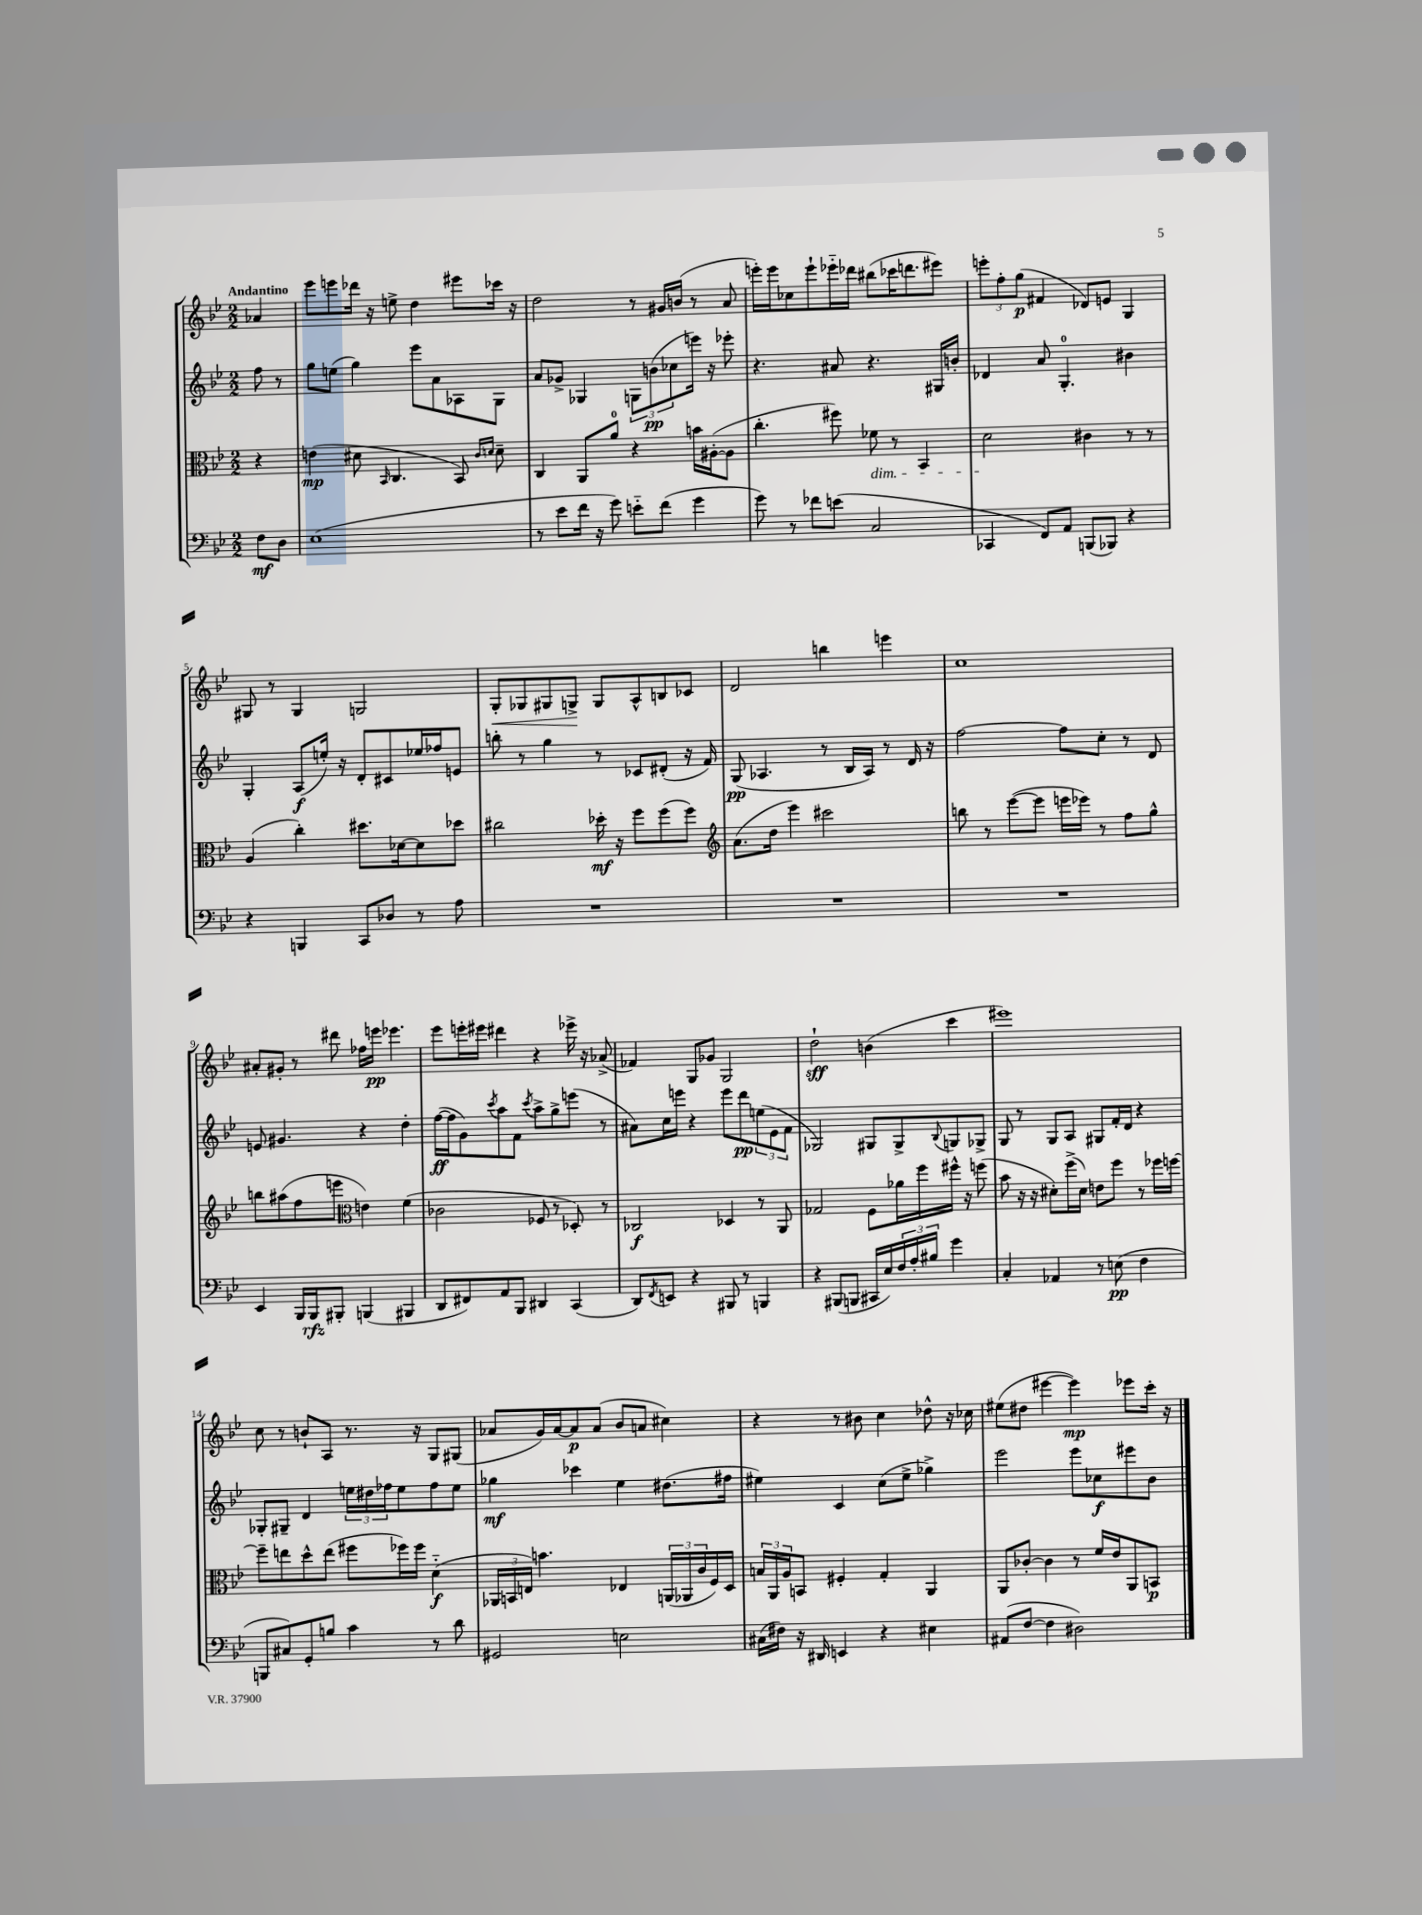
<<
\new StaffGroup <<
\new Staff = "s0" {
    \clef treble \key bes \major \numericTimeSignature \time 2/2 \partial 4 \tempo "Andantino"
    aes'4 |
    ees'''8 e'''8 des'''16 r16 e''8-> d''4 eis'''8 ces'''16 r16 |
    d''2 r8 gis'16 b'16( r8 a'8 |
    e'''16-.) e'''16 ces''8 e'''8-! ees'''16-_ des'''16 bis''8( ces'''16 d'''8. eis'''8) |
    \tuplet 3/2 { e'''8-. f''8-. g''8\p( } fis'4 des'8) e'8 g4 |
    gis8 r8 gis4 g2 |
    g8-.\< ges8 gis8 g8->\! g8 a8-^ b8 ces'8 |
    d'2 b''4 e'''4 |
    c''1 |
    ais'8-. gis'8-. r8 dis'''8 fes''16 e'''16\pp ees'''4. |
    ees'''8 e'''16-. eis'''16 dis'''4 r4 ees'''16-> r16 aes'8->( |
    fes'4) g8 ges'8 g2 |
    d''2-!\sff b'4( c'''4 |
    eis'''1) |
    c''8 r8 b'8-! a8 r8. r16 g8 gis8( |
    aes'8 g'16) aes'16~ aes'8\p aes'8( bes'8 a'8 cis''4) |
    r4 r8 bis'8 c''4 des''8-^ r16 ces''16 |
    eis''8( dis''8 eis'''4~ eis'''4\mp) ees'''8 c'''16-. r16 \bar "|." |
}
\new Staff = "s1" {
    \clef treble \key bes \major \numericTimeSignature \time 2/2 \partial 4
    f''8 r8 |
    g''8 e''8( g''4) ees'''8 a'8 aes8 g8 |
    a'8 ges'8-> ges4 \tuplet 3/2 { g8 b'8\pp( ces''8 } e'''16) r16 ees'''8-. |
    r4. ais'8 r4. gis16 b'16-. |
    des'4 a'8 g4.-0-. bis'4 |
    g4-. a8\f( e''16-.) r16 d'8-. cis'8 ees''16 fes''16 e'8 |
    b''8-. r8 g''4 r8 ces'8 dis'8-.( r16 f'16) |
    g8\pp( aes4. r8 bes16 aes16) r8 d'16 r16 |
    f''2~ f''8 c''8-. r8 d'8 |
    e'8 gis'4. r4 d''4-. |
    f''16~\ff( f''16 g'8) \acciaccatura { c'''8 } a''8 f'8 \acciaccatura { c'''8 } a''8-> g''8-> e'''8( r8 |
    ais'8) c''16 e'''16 r4 e'''8 d'''8\pp \tuplet 3/2 { e''8( ees'8 f'8 } |
    ges2) gis8 gis8-> \appoggiatura { bes8 } g8 ges8-> |
    g8 r8 g8 a8 gis8 f'16-. d'16 r4 |
    ges8-. gis8-- d'4 \tuplet 3/2 { e''16 dis''16 fes''16 } e''8 fes''8 e''8 |
    ges''4\mf ces'''4 ees''4 dis''8.( fis''16 |
    eis''4) c'4 c''8( eis''8-> ges''4->) |
    ees'''2 ees'''8 ces''8\f eis'''8 bes'8 \bar "|." |
}
\new Staff = "s2" {
    \clef alto \key bes \major \numericTimeSignature \time 2/2 \partial 4
    r4 |
    e'4\mp( dis'8 \grace { bes,16 } c4. bes,8) \grace { c'16 d'16 } d'8-- |
    c4 a,8 a'8-0 r4 b'16 ais16~-.( ais8 |
    c''4.-. fis''8) fes'8\dim r8 bes,4 |
    d'2\! cis'4 r8 r8 |
    a4( c''4-.) dis''8. des'16~ des'8 des''8 |
    cis''2 des''16-.\mf r16 f''8 f''8( f''8) |
    \clef treble a'8.( d''16 ees'''4) cis'''2 |
    b''8 r8 ees'''8~( ees'''8 e'''16 ees'''16) r8 f''8 g''8-^ |
    b''8 ais''8( f''8 e'''8 \clef alto e'4) f'4( |
    ces'2 fes8 r8 des8-.) r8 |
    ces2\f des4 r8 a,8 |
    ges2 f8 aes'16 f''16 fis''16-^ r16 f''8( |
    bes'8 r16 r16 dis'8-.) f''16->( dis'16) e'8 f''8 r8 fes''16 f''16~ |
    f''8-- e''8 d''8-^ e''8( fis''8 fes''16) fes''16 d'4-_\f( |
    \tuplet 3/2 { aes,16 b,16 e16) } b'4. ees4 \tuplet 3/2 { a,16( aes,16 c'16 } f16) d16 |
    \tuplet 3/2 { b16 a,16 a16 } b,8 fis4-. g4-. a,4 |
    a,8 ces'8~-. ces'4 r8 f'16 ees'16 a,8 b,8\p \bar "|." |
}
\new Staff = "s3" {
    \clef bass \key bes \major \numericTimeSignature \time 2/2 \partial 4
    f8\mf d8 |
    ees1( |
    r8 ees'8 f'16 r16 g'8) e'8-_ f'8( g'4 |
    g'8) r8 fes'8 e'8( c2 |
    ces,4 f,8) a,8 b,,8( bes,,8) r4 |
    r4 b,,4 c,8 des8 r8 a8 |
    R1 |
    R1 |
    R1 |
    ees,4 bes,,16 bes,,16\rfz bis,,8-. b,,4( bis,,4 |
    d,8 fis,8) a,8 bes,,8 dis,4 c,4( |
    d,8) \acciaccatura { f,8 } e,8 r4 bis,,8 r8 b,,4 |
    r4 bis,,8( b,,8 cis,16 ees16) \tuplet 3/2 { f16 a16-. bis16 } g'4 |
    c4-. aes,4 r8 e8\pp( f4 |
    b,,8 cis8) g,8-. b8 c'4 r8 d'8 |
    gis,2 e2 |
    cis16( fis16) r16 dis,16 e,4 r4 eis4 |
    ais,8( f8~ f4 dis2) \bar "|." |
}
>>
>>
